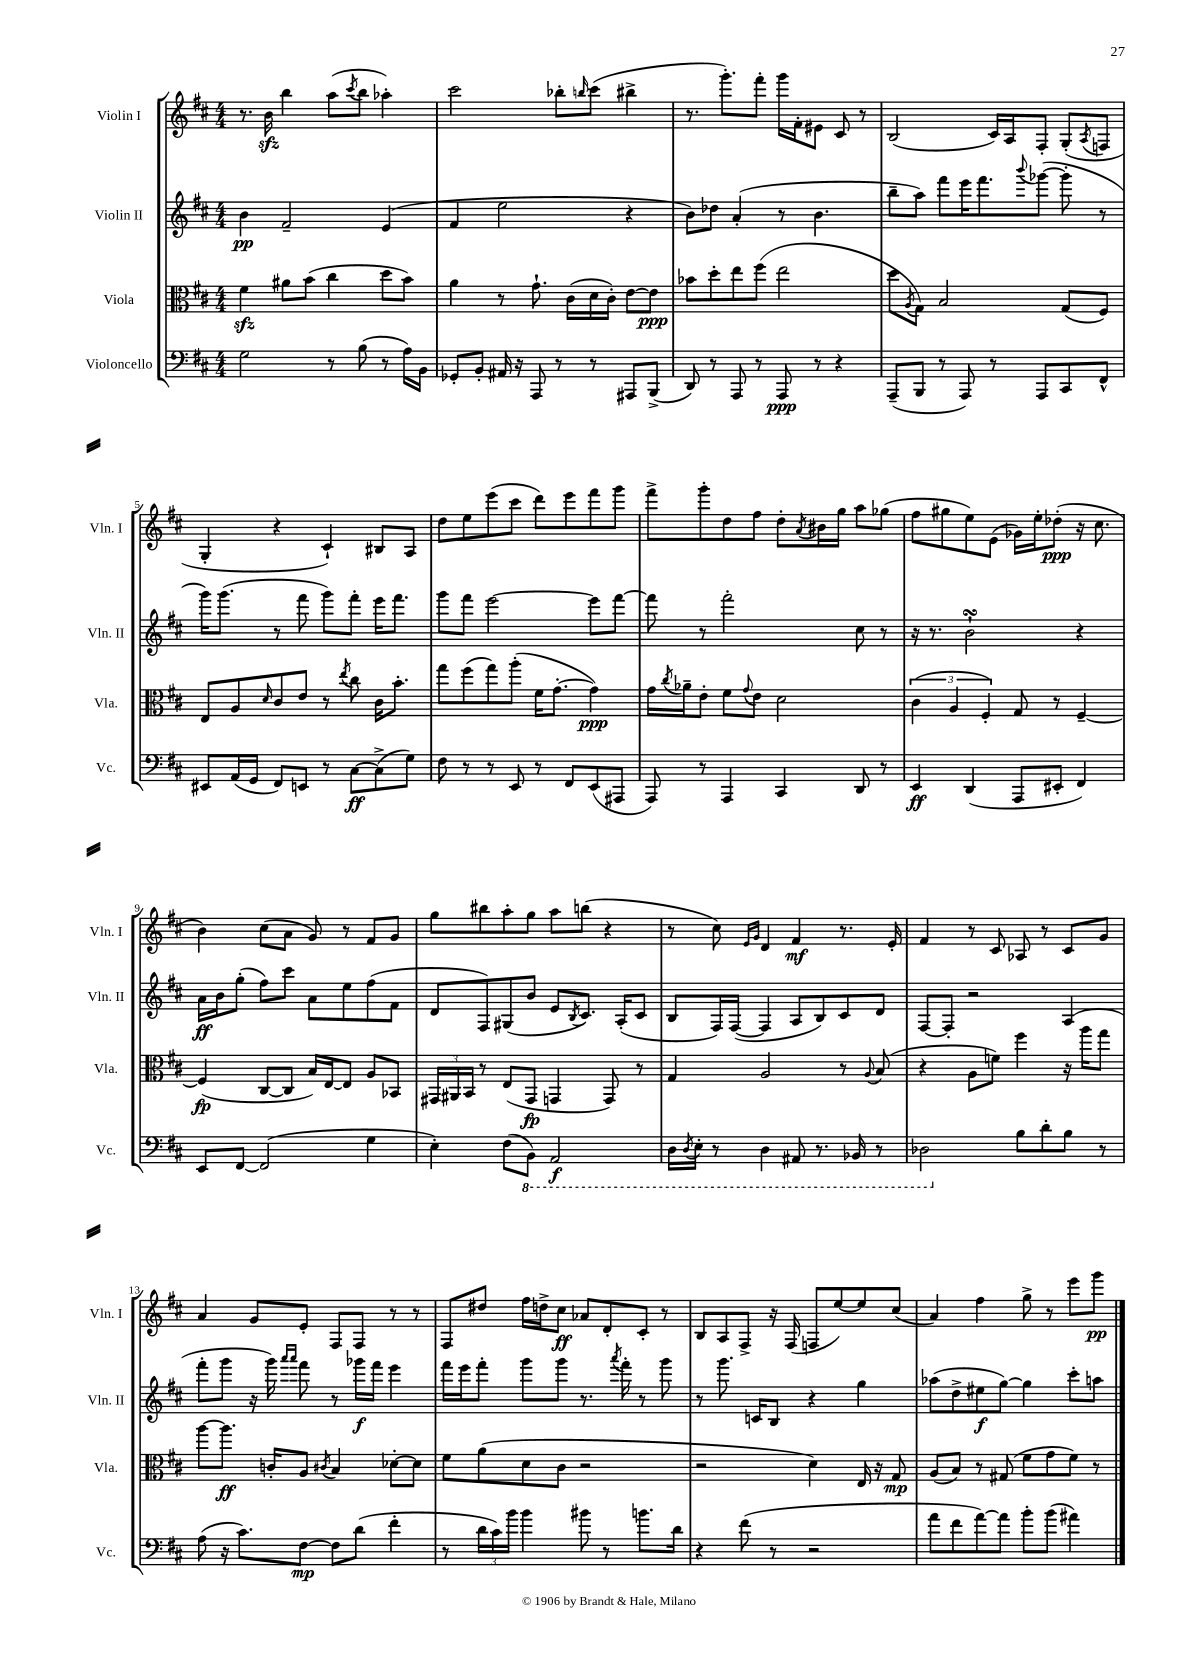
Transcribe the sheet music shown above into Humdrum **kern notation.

**kern	**kern	**kern	**kern
*staff4	*staff3	*staff2	*staff1
*clefF4	*clefC3	*clefG2	*clefG2
*k[f#c#]	*k[f#c#]	*k[f#c#]	*k[f#c#]
*M4/4	*M4/4	*M4/4	*M4/4
2G	4f#	4b	8.r
.	.	.	16b
.	8a#	2f#~	4bb
.	(8b	.	.
8r	4cc#	.	(8aa
.	.	.	8qccc#
(8B	.	.	8bb
8r	8dd	(4e	4aa-')
16A)	8b)	.	.
16BB	.	.	.
=	=	=	=
8GG-'	4a	4f#	2ccc#
8BB'	.	.	.
16AA#	8r	2ee	.
16r	.	.	.
8AAA	8.g`	.	.
8r	.	.	8bb-'
.	(16c#	.	.
.	.	.	16qqbb
8r	16d	.	(8ccc#
.	16c#')	.	.
8AAA#	[8e	4r	4bb#^
(8BBB^	8e]	.	.
=	=	=	=
8DD)	8b-	8b)	8.r
8r	8dd'	8dd-	.
.	.	.	8.ggg')
8AAA	8ee	(4a'	.
8r	(8ff#	.	8fff#'
8AAA	2ee	8r	16ggg
.	.	.	16f#'
8r	.	4.b	8e#
4r	.	.	8c#
.	.	.	8r
=	=	=	=
(8AAA~	8dd	8bb~	(2B
.	8qA	.	.
8BBB	8G)	8aa)	.
8r	2B	8fff#	.
8AAA)	.	16eee	.
.	.	8.fff#	.
8r	.	.	16c#)
.	.	.	16A
.	.	8qqbbb	.
8AAA	.	([8ggg-	8F#'
8CC#	(8G	8ggg-']	(8G'
.	.	.	8qA
8FF#^^	8F#)	8r	8F
=	=	=	=
8EE#	8E	16ggg)	4G'
.	.	(8.ggg	.
(16AA	8A	.	.
16GG	.	.	.
.	16qqd	.	.
8FF#)	8c#	8r	4r
8EE	8e	8fff#	.
8r	8r	8ggg)	4c#`)
.	8qee	.	.
[8C#	8cc#	8fff#'	.
(8C#^]	16c#	16eee	8B#
.	8.b'	8.fff#	.
8G)	.	.	8A
=	=	=	=
8F#	8gg	8ggg	8dd
8r	(8ff#	8fff#	8ee
8r	8gg)	[2eee	(8eee
8EE	(8aa'	.	8ccc#
8r	16f#	.	8ddd)
.	[8.g'	.	.
8FF#	.	.	8eee
(8EE	4g])	8eee]	8fff#
8AAA#	.	[8fff#	8ggg
=	=	=	=
8AAA)	16g	8fff#]	8fff#^
.	8qcc#	.	.
.	16a-~	.	.
8r	8e'	8r	8ggg'
4AAA	8f#	2fff#'	8dd
.	8qqg	.	.
.	8e	.	8ff#
4CC#	2d	.	8dd'
.	.	.	8qa
.	.	.	16b#
.	.	.	16gg
8DD	.	8cc#	8aa
8r	.	8r	(8gg-
=	=	=	=
4EE	(6c#	16r	8ff#
.	.	8.r	.
.	.	.	8gg#
.	6A	.	.
(4DD	.	2b`	8ee)
.	6F#')	.	.
.	.	.	(8e
8AAA	8G	.	16g-)
.	.	.	16ee'
8EE#'	8r	.	(8dd-'
4FF#)	[4F#~	4r	16r
.	.	.	8.cc#
=	=	=	=
8EE	(4F#]	16a	4b)
.	.	16b	.
[8FF#	.	(8gg'	.
(2FF#]	[8C#	8ff#)	(8cc#
.	8C#]	8ccc#	8a
.	16B)	8a	8g)
.	[16E	.	.
.	8E]	8ee	8r
4G	8A	(8ff#	8f#
.	8BB-	8f#	8g
=	=	=	=
4E')	24GG#	8d	8gg
.	24AA#	.	.
.	24BB	.	.
.	8r	8F#)	8bb#
(8F#	(8E	(8G#	8aa'
8BBB)	8GG#	8b	8gg
2AAA	4GG	8e	8aa
.	.	8qB	.
.	.	8.c#)	(8bb
.	8GG)	.	4r
.	.	(16A'	.
.	8r	8c#	.
=	=	=	=
16DD	4G	8B	8r
8qDD	.	.	.
16EE'	.	.	.
8r	.	16F#)	8cc#)
.	.	([16F#	.
.	.	.	16qqe
.	.	.	16qqg
4DD	2A	4F#]	4d
8AAA#	.	8A	4f#
8.r	.	8B)	.
.	8r	8c#	8.r
16BBB-	.	.	.
.	8qqA	.	.
8r	(8B	8d	.
.	.	.	16e'
=	=	=	=
2DD-	4r	[8F#	4f#
.	.	8F#']	.
.	8A	2r	8r
.	8f)	.	8c#
8B	4ff#	.	8A-
8d'	.	.	8r
8B	16r	(4A	8c#
.	16aa	.	.
8r	8gg	.	8g
=	=	=	=
(8A	[8aa	8fff#'	4a
16r	8.aa]	8ggg	.
8.c#)	.	.	.
.	.	16r	8g
.	16c'	16ggg)	.
.	.	16qqaaa	.
.	.	16qqaaa	.
[8F#	8A	8fff#	8e'
.	8qc#	.	.
8F#]	4B	8r	8F#
(8d	.	16ggg-	8F#
.	.	16fff#	.
4f#'	[8d-'	4eee	8r
.	8d-]	.	8r
=	=	=	=
8r	8f#	16fff#	8F#
.	.	16eee	.
24d	(8a	8fff#'	8dd#
24c#)	.	.	.
24b	.	.	.
4b	8d	8ggg	16ff#
.	.	.	16dd^
.	8c#	8ggg	8cc#
8b#	2r	8.r	8a-
8r	.	.	8d'
.	.	8qaaa	.
.	.	16fff#'	.
8.b	.	8r	8c#'
.	.	8ggg	8r
16d	.	.	.
=	=	=	=
4r	2r	8r	8B
.	.	8.ggg	8A
(8f#	.	.	8F#^
.	.	16c	.
8r	.	8B	16r
.	.	.	(16F#
2r	4d)	4r	8F
.	.	.	[8ee)
.	16E	4gg	8ee]
.	16r	.	.
.	8G	.	(8cc#
=	=	=	=
8a	(8A	(8aa-	4a)
8f#	8B)	8dd^	.
[8a)	8r	8ee#	4ff#
8a]	(8G#	[8gg)	.
8b'	8f#	4gg]	8gg^
(8b	8g	.	8r
4a#)	8f#)	8ccc#'	8eee
.	8r	8aa	8ggg
==	==	==	==
*-	*-	*-	*-
